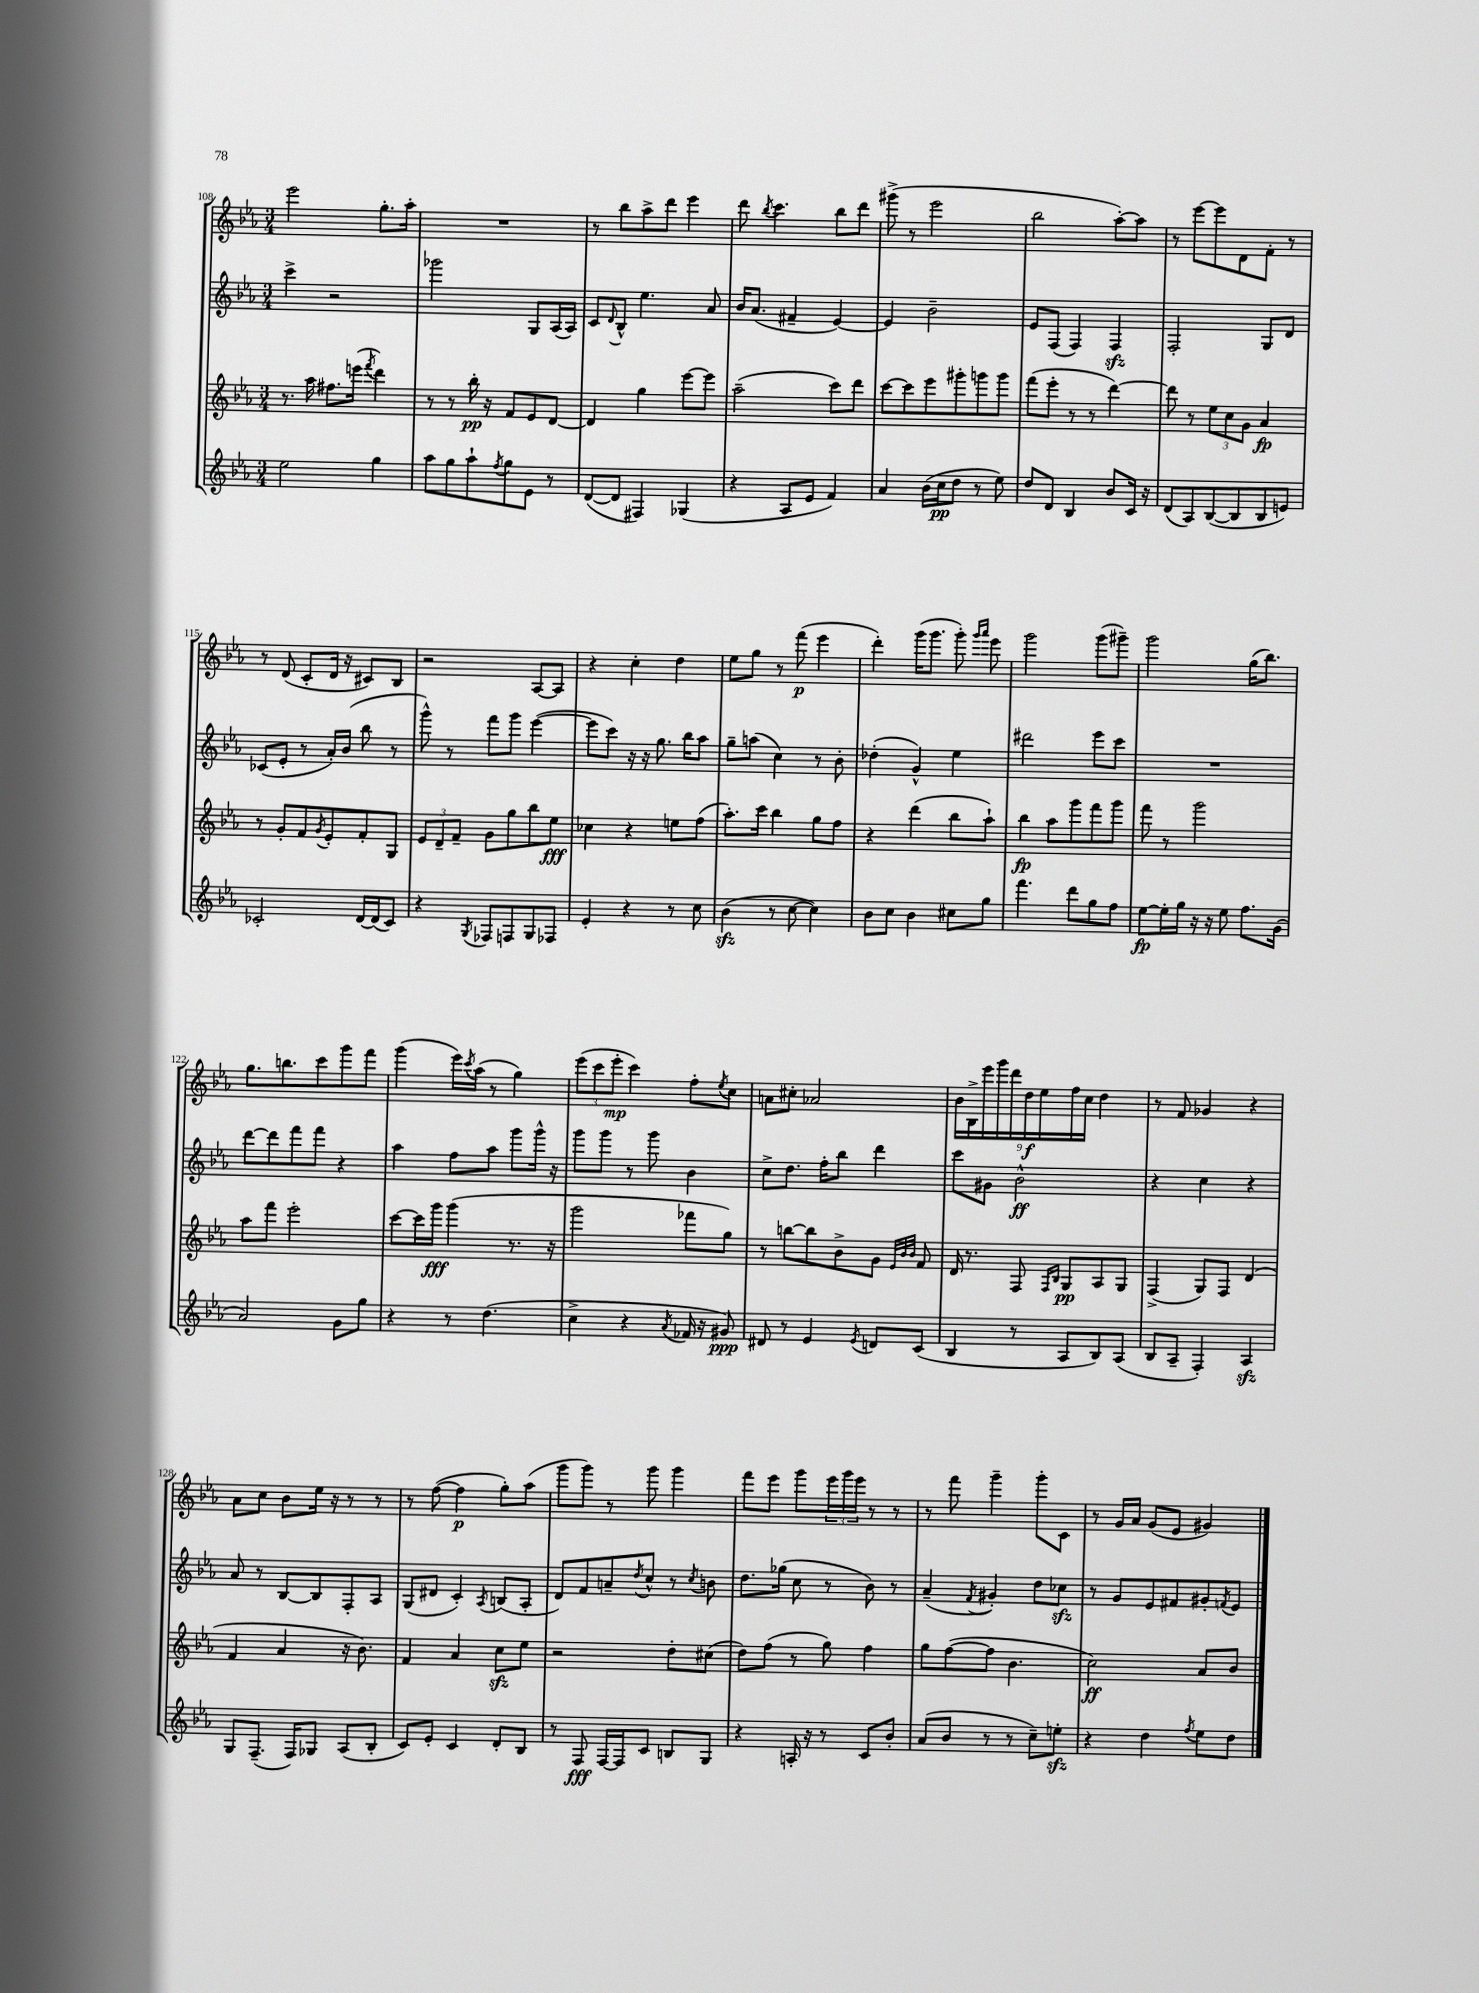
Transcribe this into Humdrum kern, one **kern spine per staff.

**kern	**kern	**kern	**kern
*staff4	*staff3	*staff2	*staff1
*clefG2	*clefG2	*clefG2	*clefG2
*k[b-e-a-]	*k[b-e-a-]	*k[b-e-a-]	*k[b-e-a-]
*M3/4	*M3/4	*M3/4	*M3/4
2ee-	8.r	4ccc^	2eee-
.	16aa-	.	.
.	8.ff#	2r	.
.	(16eee	.	.
.	8qfff	.	.
4gg	4ddd)	.	8.gg'
.	.	.	16aa-'
=	=	=	=
8aa-	8r	2ggg-	2.r
8gg	8r	.	.
8aa-`	16bb-'	.	.
.	16r	.	.
8qff	.	.	.
8gg	8f	.	.
8e-	8e-	8G	.
8r	[8d	(16A-	.
.	.	16A-)	.
=	=	=	=
([8d	4d]	8c	8r
.	.	8qqd	.
8d]	.	8B-^^	8bb-
4F#)	4gg	4.ee-	8aa-^
.	.	.	8ddd
(4G-	[8eee-	.	4eee-
.	8eee-]	8a-	.
=	=	=	=
4r	(2aa-~	16b-	8ddd
.	.	(8.a-	.
.	.	.	8qbb-
.	.	.	4.ccc
8A-	.	4f#~	.
8e-	.	.	.
4f)	8ccc)	[4e-)	8bb-
.	8ddd	.	8ddd
=	=	=	=
4a-	[8ccc	4e-]	(8ggg#^
.	8ccc]	.	8r
(16b-	8eee-	2b-~	2eee-
16cc	.	.	.
8dd	8ggg#'	.	.
8r	8ggg	.	.
8ee-)	8ggg	.	.
=	=	=	=
8dd	(8fff	8e-	2bb-
8d	8eee-'	(8F	.
4B-	8r	4F)	.
.	8r	.	.
8b-	[4ddd)	4F	[8aa-')
16c	.	.	8aa-]
16r	.	.	.
=	=	=	=
(8d	8ddd]	2F'	8r
8A-)	8r	.	[8eee-
([8B-	12ee-	.	8eee-]
.	12cc	.	.
8B-]	.	.	8d
.	12g	.	.
8B-	4a-	8G	8f'
8e)	.	8d	8r
=	=	=	=
2c-'	8r	(8c-	8r
.	8g'	8e-'	(8d
.	8f	8r	8c'
.	8qg	.	.
.	8e-'	16a-')	16d
.	.	(16b-	16r
[16d	8f'	8bb-	8c#)
(16d]	.	.	.
8c-)	8G	8r	8B-
=	=	=	=
4r	12e-	8ggg^^)	2r
.	12d~	.	.
.	.	8r	.
.	12f~	.	.
8qG	.	.	.
8F-	8g	8fff	.
8F	8gg	8ggg	.
8G	8bb-	([4eee-	[8A-
8F-	8ee-	.	8A-]
=	=	=	=
4e-'	4cc-	8eee-]	4r
.	.	8ccc)	.
4r	4r	16r	4cc'
.	.	16r	.
.	.	8.gg	.
8r	8ee	.	4dd
.	.	16bb-	.
8cc	(8ff	8aa-	.
=	=	=	=
(4b-	8.aa-')	8gg~	8ee-
.	.	(8aa	8gg
.	16ccc	.	.
8r	4bb-	4cc)	8r
[8cc	.	.	(8fff
4cc])	8gg	8r	4eee-
.	8ff	8b-'	.
=	=	=	=
8b-	4r	(4dd-'	4ddd')
8cc	.	.	.
4b-	(4ddd	4g^^)	(16ggg
.	.	.	8.ggg
8cc#	8bb-	4ee-	8ggg')
.	.	.	16qqggg
.	.	.	16qqaaa-
8gg	8aa-`)	.	8eee-
=	=	=	=
4.fff	4bb-	2ddd#	2ggg
.	8aa-	.	.
8ddd	8ggg	.	.
8gg	8fff	8eee-	(8ggg
8ff	8ggg	8ccc	8ggg#~)
=	=	=	=
[8ee-	8fff	2.r	2ggg
16ee-']	8r	.	.
16gg	.	.	.
16r	2ggg	.	.
16r	.	.	.
8ee-	.	.	.
8.ff	.	.	(16gg
.	.	.	8.bb-)
(16g	.	.	.
=	=	=	=
2a-)	8aa-	[8ddd	8.gg
.	8fff	8ddd]	.
.	.	.	8.bb
.	2eee-'	8fff	.
.	.	8fff	8ccc
8g	.	4r	8ggg
8gg	.	.	8fff
=	=	=	=
4r	[8ccc	4aa-	(4ggg
.	16ccc]	.	.
.	16ggg	.	.
8r	(4ggg	8ff	16eee-)
.	.	.	8qccc
.	.	.	(16aa-
(4.dd	.	8aa-	8r
.	8.r	8ggg	4gg)
.	.	16ggg^^	.
.	16r	16r	.
=	=	=	=
4cc^	2ggg	8ggg	(12eee-
.	.	.	12ccc
.	.	8ggg	.
.	.	.	12eee-'
4r	.	8r	4ccc)
.	.	8ggg	.
8qa-	.	.	.
16f-	8fff-	4b-	8ff'
16r	.	.	.
.	.	.	8qee-
8g#)	8gg)	.	8cc
=	=	=	=
8d#	8r	8cc^	8a
8r	[8bb	8.dd	8cc#'
4e-	8bb]	.	2a-
.	.	16ff'	.
.	8b-^	8bb-	.
8qe-	.	.	.
8d	8g	4ddd	.
.	32qqe-	.	.
.	32qqb-	.	.
.	32qqb-	.	.
(8c	8f	.	.
=	=	=	=
4B-	16d	8ccc	18b-
.	.	.	18B-^
.	8.r	.	.
.	.	.	18eee-
.	.	8g#	.
.	.	.	18ggg
.	.	.	18ddd
8r	8F	2b-^^	.
.	.	.	18dd
.	.	.	18ee-
.	16qqF	.	.
.	16qqB-	.	.
8A-	8G	.	.
.	.	.	18ff
.	.	.	18cc
8B-)	8A-	.	4dd
(8A-	8G	.	.
=	=	=	=
8B-	(4F^	4r	8r
8A-~	.	.	8f
4F')	8G)	4cc	4g-
.	8F	.	.
4A-	(4d	4r	4r
=	=	=	=
8G	4f	8a-	8a-
(8.F~	.	8r	8cc
.	4a-	[8B-	8b-
16F)	.	.	.
8G-	.	8B-]	16ee-
.	.	.	16r
(8A-	16r	8F'	8r
.	8.b-)	.	.
8B-'	.	8A-	8r
=	=	=	=
8c)	4f	(8G	8r
8e-'	.	8d#	([8ff
4c	4a-	4c')	4ff]
.	.	8qA-	.
8d'	8cc	(8B	8gg')
8B-	8ee-	8A-'	(8aa-
=	=	=	=
8r	2r	8d)	8ggg
8F	.	8f	8ggg)
[16F	.	8a~	8r
16F]	.	.	.
.	.	8qdd	.
8c	.	8cc^^	8ggg
8B	8dd'	8r	4ggg
.	.	8qcc	.
8G	(8cc#	8b	.
=	=	=	=
4r	8dd)	8.dd	8fff
.	(8ff	.	8eee-
.	.	(16gg-	.
16A'	8r	8cc	8ggg
16r	.	.	.
8r	8gg)	8r	24eee-
.	.	.	24ggg
.	.	.	24eee-
8c	4ff	8b-)	8r
8b-'	.	8r	8r
=	=	=	=
(8a-	8gg	(4a-~	8r
8b-	([8ff	.	8fff
.	.	8qf	.
8r	8ff]	4g#')	4ggg~
8r	4.b-	.	.
8cc~)	.	8dd	8ggg'
8ee'	.	8cc-	8c
=	=	=	=
4r	2cc)	8r	8r
.	.	8g	16g
.	.	.	16a-
4dd	.	8e-	(8g
.	.	8f#	8e-
8qff	.	.	.
8ee-	8a-	8g#'	4g#)
.	.	8qf	.
8dd	8b-	8e-	.
==	==	==	==
*-	*-	*-	*-
